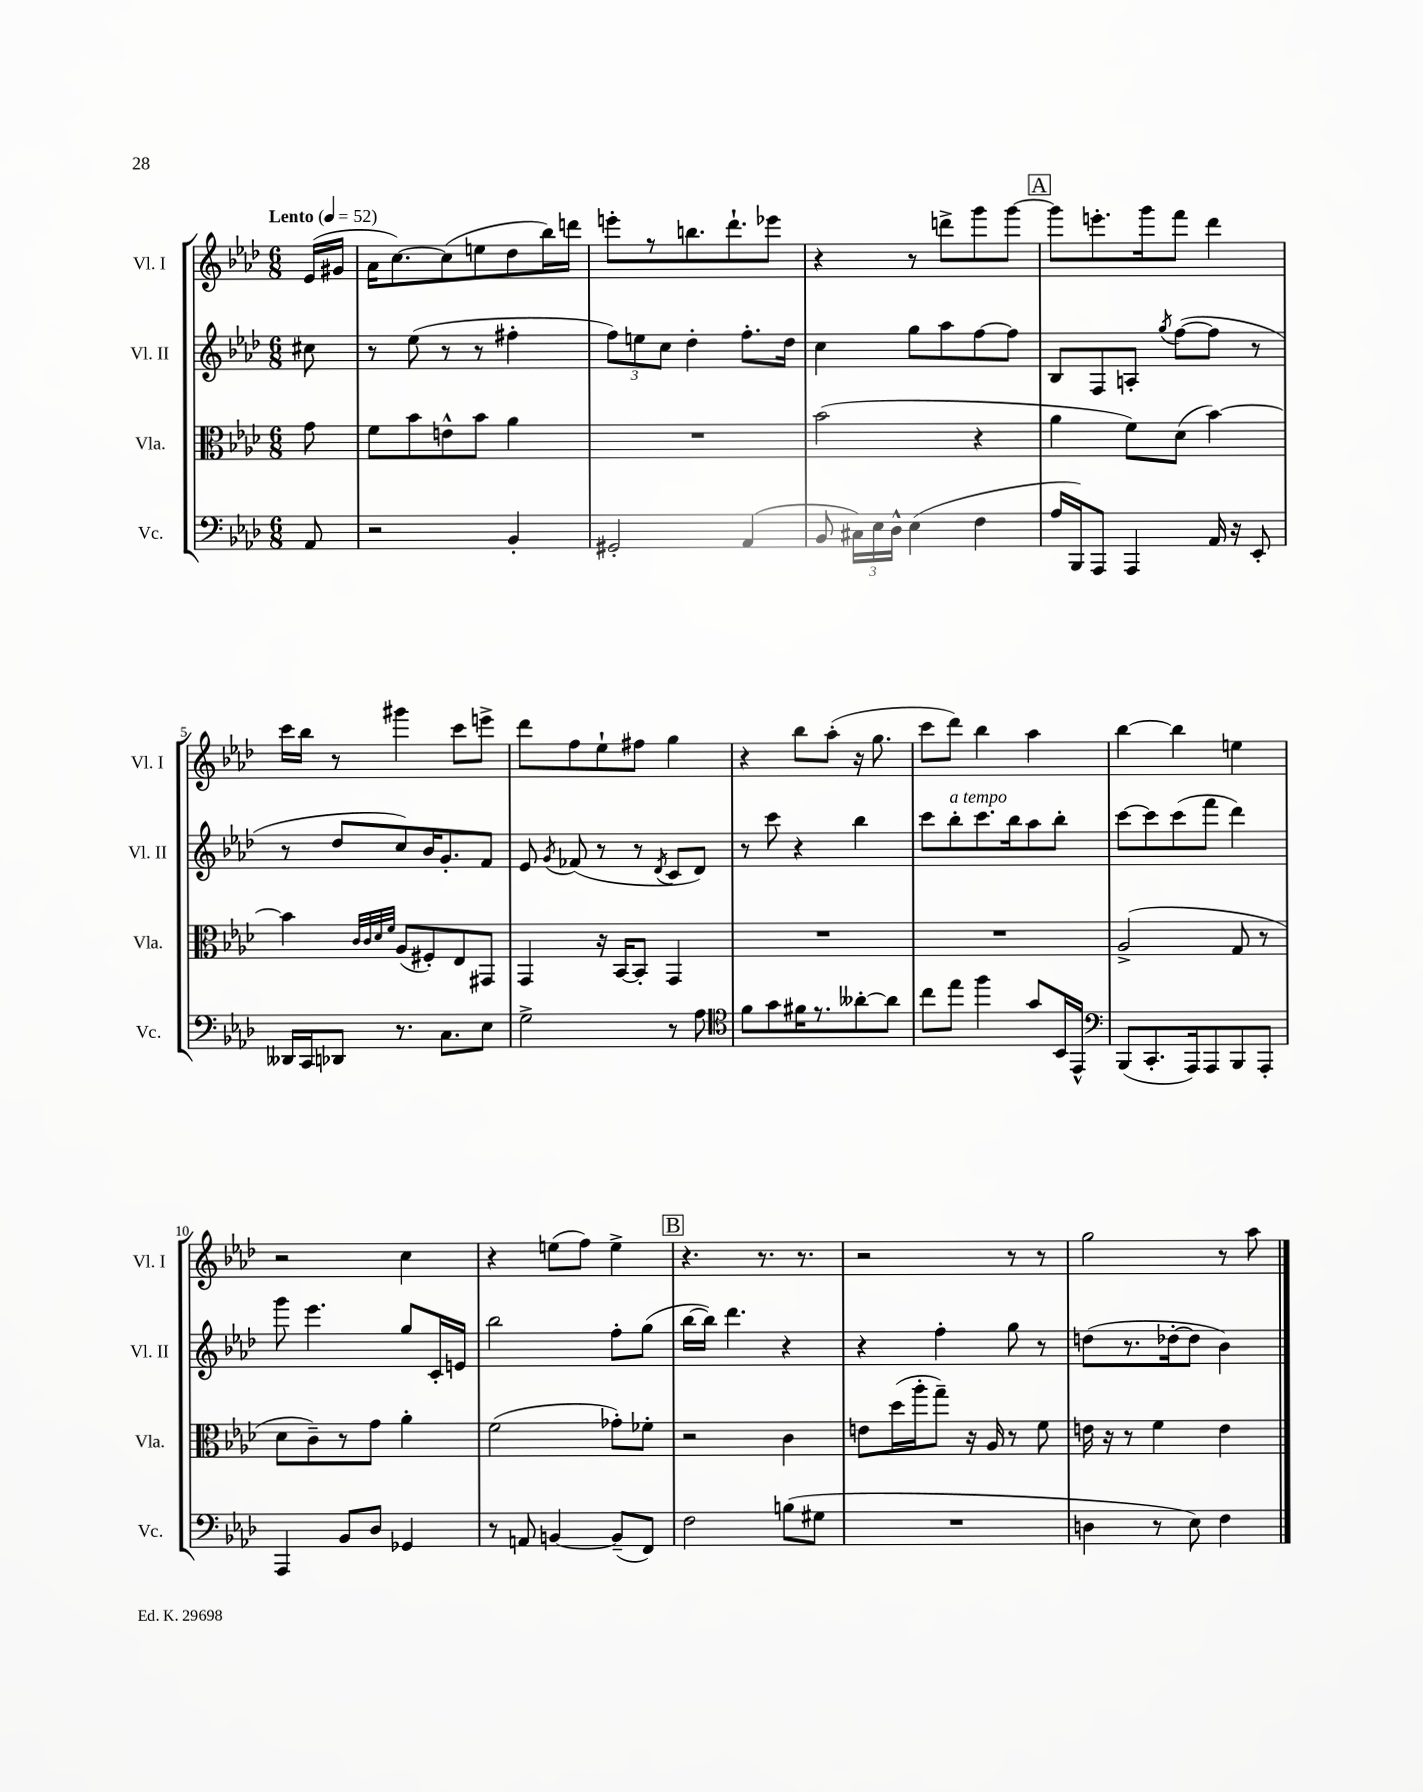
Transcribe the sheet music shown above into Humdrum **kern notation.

**kern	**kern	**kern	**kern
*staff4	*staff3	*staff2	*staff1
*clefF4	*clefC3	*clefG2	*clefG2
*k[b-e-a-d-]	*k[b-e-a-d-]	*k[b-e-a-d-]	*k[b-e-a-d-]
*M6/8	*M6/8	*M6/8	*M6/8
*MM52	*MM52	*MM52	*MM52
8AA-	8g	8cc#	(16e-
.	.	.	16g#
=	=	=	=
2r	8f	8r	16a-
.	.	.	[8.cc)
.	8b-	(8ee-	.
.	8e^^	8r	(8cc]
.	8b-	8r	8ee
4BB-'	4a-	4ff#'	8dd-
.	.	.	16bb-)
.	.	.	16ddd
=	=	=	=
2GG#'	2.r	12ff)	8eee'
.	.	12ee	.
.	.	.	8r
.	.	12cc	.
.	.	4dd-'	8.bb
.	.	.	8.ddd-`
(4AA-	.	8.ff'	.
.	.	.	8eee-
.	.	16dd-	.
=	=	=	=
8BB-	(2b-	4cc	4r
24C#)	.	.	.
24E-	.	.	.
24D-^^	.	.	.
(4E-	.	8gg	8r
.	.	8aa-	8ddd^
4F	4r	[8ff	8ggg
.	.	8ff]	[8ggg
=	=	=	=
16A-	4a-	8B-	8ggg]
16BBB-)	.	.	.
8AAA-	.	8F	8.eee'
4AAA-	8f)	8A'	.
.	.	.	16ggg
.	.	8qgg	.
.	(8d-	([8ff	8fff
16AA-	[4b-)	8ff]	4ddd-
16r	.	.	.
8EE-'	.	8r	.
=	=	=	=
16DD--	4b-]	8r	16ccc
16CC	.	.	16bb-
8DD-	.	8dd-	8r
.	32qqc	.	.
.	32qqc	.	.
.	32qqd-	.	.
.	32qqf	.	.
8.r	(8A-	8cc)	4ggg#
.	8F#')	16b-	.
8.C	.	8.g'	.
.	8E-	.	8ccc
8E-	8GG#	8f	8eee^
=	=	=	=
2G^	4GG	8e-	8ddd-
.	.	8qg	.
.	.	(8f-	8ff
.	16r	8r	8ee-`
.	[16BB-	.	.
.	8BB-']	8r	8ff#
.	.	8qd-	.
8r	4GG	8c	4gg
8A-	.	8d-)	.
=	=	=	=
*clefC4	*	*	*
8f	2.r	8r	4r
8g	.	8ccc	.
16f#	.	4r	8bb-
8.r	.	.	.
.	.	.	(8aa-'
[8a--'	.	4bb-	16r
.	.	.	8.gg
8a--]	.	.	.
=	=	=	=
8cc	2.r	8ccc	8ccc
8ee-	.	8bb-'	8ddd-)
4ff	.	8.ccc	4bb-
.	.	16bb-	.
8g	.	8aa-	4aa-
16BB-	.	8bb-'	.
16EE-^^	.	.	.
=	=	=	=
*clefF4	*	*	*
(8BBB-	(2A-^	[8ccc	[4bb-
8.CC'	.	8ccc]	.
.	.	(8ccc	4bb-]
16AAA-)	.	.	.
8AAA-	.	8fff	.
8BBB-	8G	4ddd-)	4ee
8AAA-'	8r	.	.
=	=	=	=
4AAA-	8d-	8ggg	2r
.	8c~)	4.eee-	.
8BB-	8r	.	.
8D-	8g	.	.
4GG-	4a-'	8gg	4cc
.	.	16c'	.
.	.	16e	.
=	=	=	=
8r	(2f	2bb-	4r
8AA	.	.	.
[4BB	.	.	(8ee
.	.	.	8ff)
(8BB~]	8g-')	8ff'	4ee^
8FF)	8f-'	(8gg	.
=	=	=	=
2F	2r	[16bb-	4.r
.	.	16bb-])	.
.	.	4.ddd-	.
.	.	.	8.r
(8B	4c	4r	.
.	.	.	8.r
8G#	.	.	.
=	=	=	=
2.r	8e	4r	2r
.	(16dd-	.	.
.	16aa-'	.	.
.	8gg~)	4ff'	.
.	16r	.	.
.	16A-	.	.
.	8r	8gg	8r
.	8f	8r	8r
=	=	=	=
4D	16e	(8dd	2gg
.	16r	.	.
.	8r	8.r	.
8r	4f	.	.
.	.	[16dd-'	.
8E-)	.	8dd-]	.
4F	4e	4b-)	8r
.	.	.	8aa-
==	==	==	==
*-	*-	*-	*-
